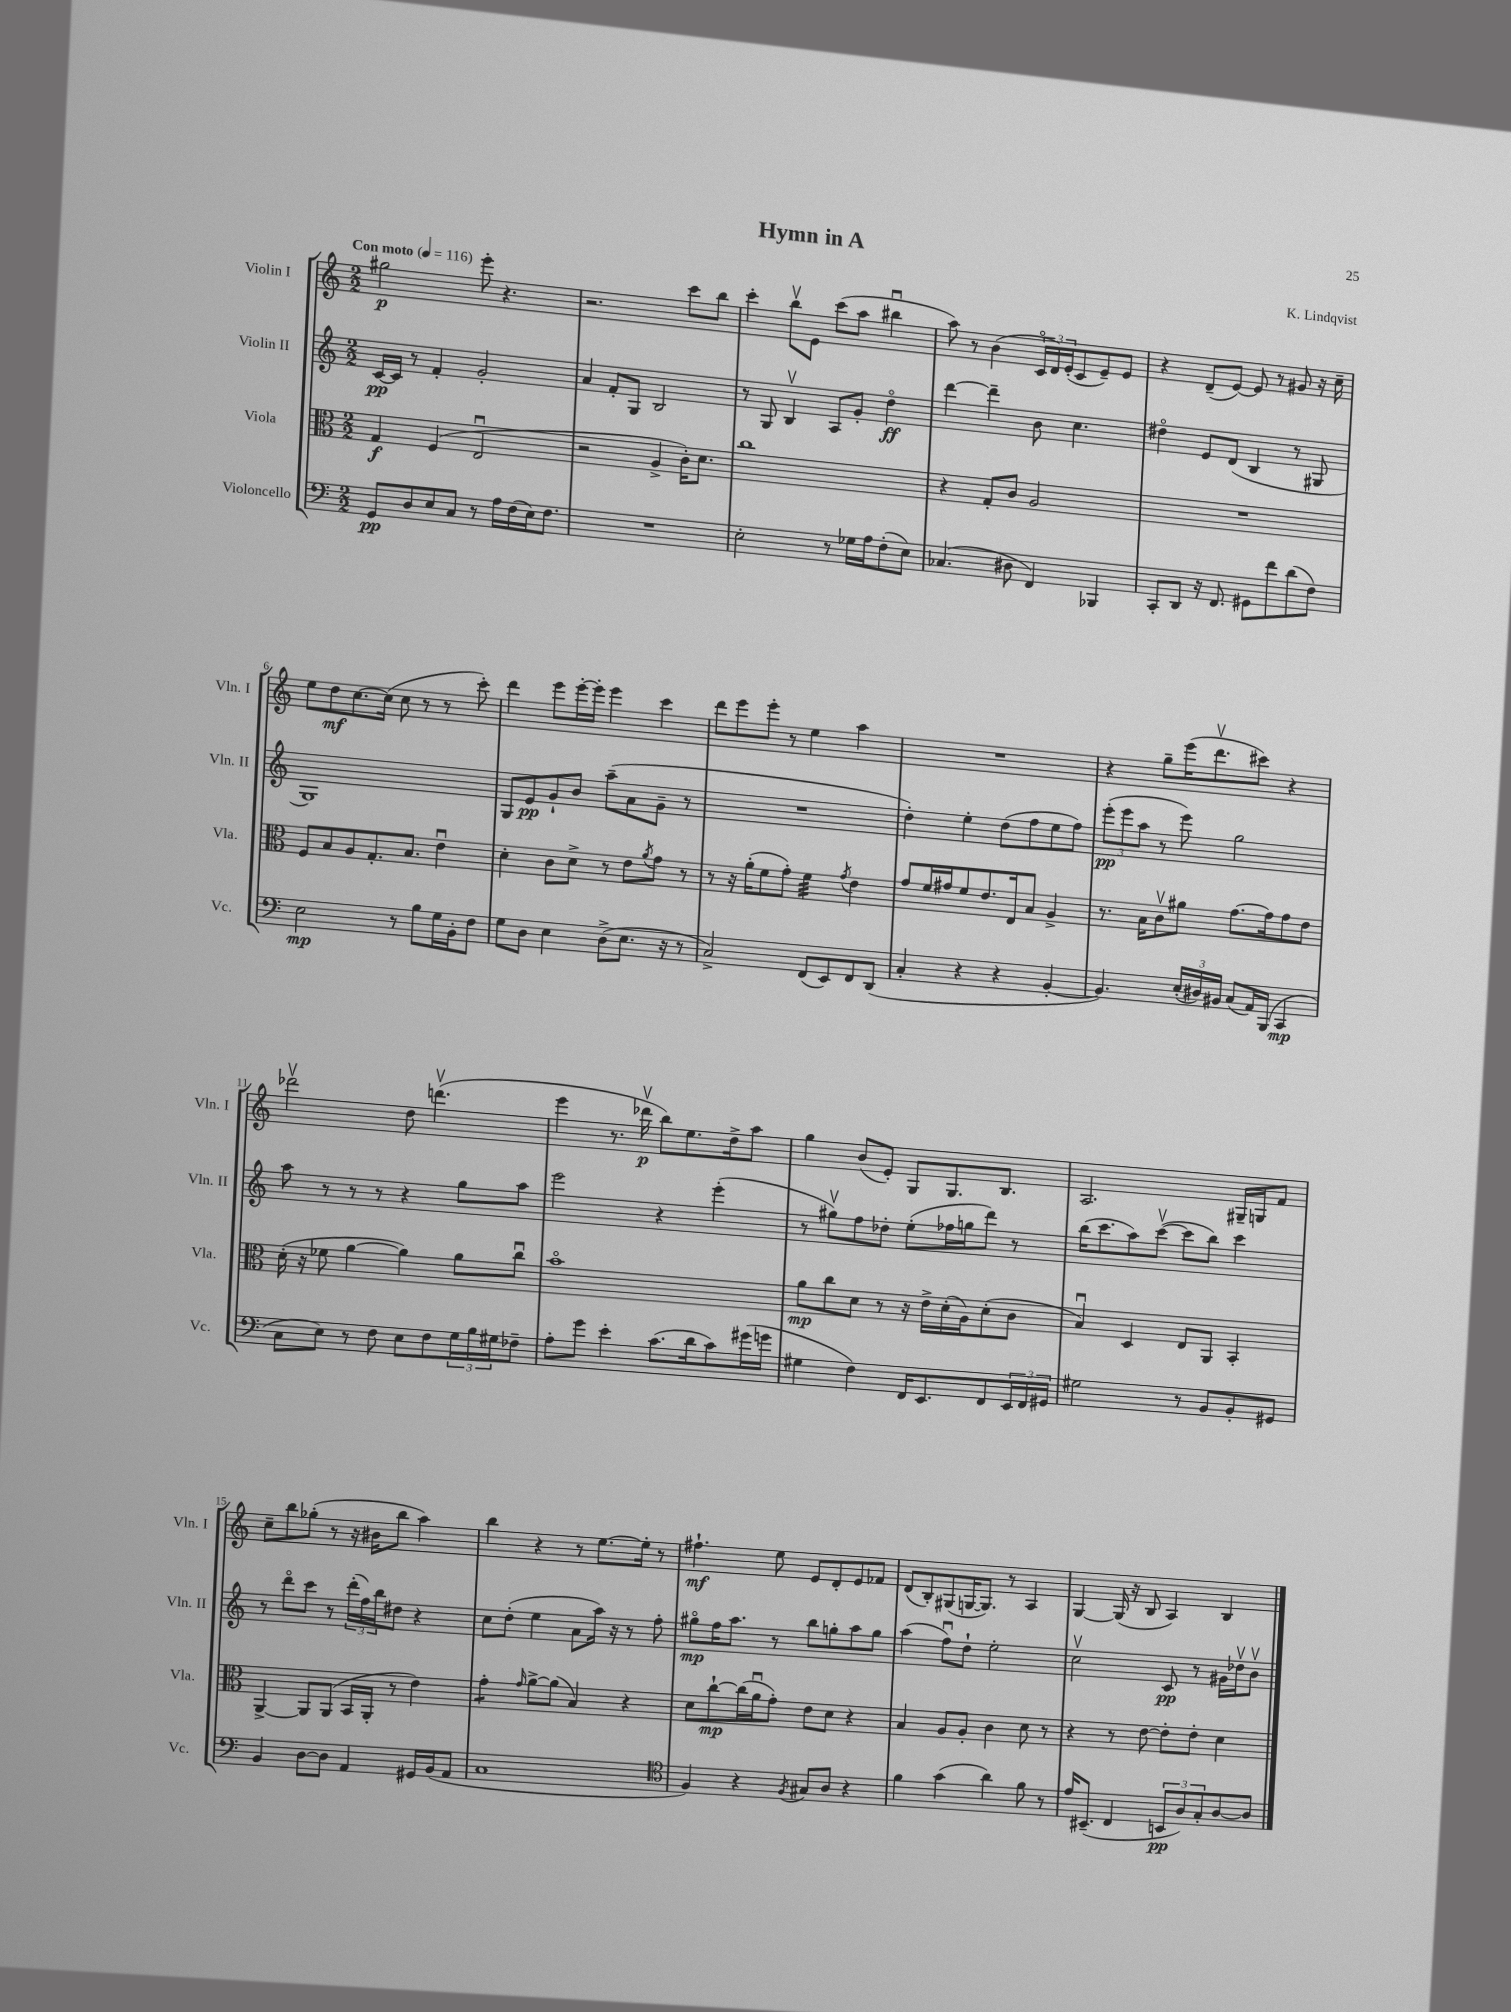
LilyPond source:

\header { title = "Hymn in A" composer = "K. Lindqvist" }
<<
\new StaffGroup <<
\new Staff = "s0" \with { instrumentName = "Violin I" shortInstrumentName = "Vln. I" } {
    \clef treble \key c \major \numericTimeSignature \time 2/2 \tempo "Con moto" 4 = 116
    gis''2\p e'''8-. r4. |
    r2. c'''8 b''8 |
    c'''4-. b''8\upbow e'8 c'''8( a''8 bis''4\downbow |
    a''8) r8 b'4( \tuplet 3/2 { c'16\flageolet d'16) e'16-.( } c'8 e'8--) e'8 |
    r4 d'8--( e'8~) e'8 r8 gis'8 r16 c''16-- |
    e''8 d''8\mf c''8.~ c''16( c''8 r8 r8 c'''8-.) |
    d'''4 e'''8 e'''16~-. e'''16-. e'''4 c'''4 |
    d'''8 e'''8 e'''8-. r8 e''4 a''4 |
    R1 |
    r4 g''8-- e'''16( d'''8.\upbow cis'''8) r4 |
    des'''2\upbow d''8 d'''4.\upbow( |
    e'''4 r8. des'''16\upbow\p b''8) e''8. d''16-> a''8 |
    g''4 b'8( e'8-.) g8 g8. b8. |
    a2. gis16-- g16 f'8 |
    c''8-- b''8 ges''8-.( r8 r16 bis'16 b''8 a''4) |
    b''4 r4 r8 e''8.~ e''16-. r8 |
    fis''4.-!\mf e''8 e'8 d'8-. e'8 fes'8 |
    d'8( b8-.) gis8( g16~ g8.) r8 a4 |
    g4~ g16( r16 b8 a4) b4 \bar "|." |
}
\new Staff = "s1" \with { instrumentName = "Violin II" shortInstrumentName = "Vln. II" } {
    \clef treble \key c \major \numericTimeSignature \time 2/2
    c'16~\pp c'16 r8 f'4-. g'2-. |
    a'4 f'8-. g8 b2 |
    r8 g8 b4\upbow a8 g'8-. d''4\flageolet\ff |
    d'''4~ d'''4-- b'8 c''4. |
    dis''4\flageolet e'8 d'8( b4 r8 gis8 |
    g1) |
    g8 e'8\pp g'8-! b'8 a''8--( a'8 g'8-- r8 |
    R1 |
    d''4-.) e''4-. d''8( f''8 e''8 f''8) |
    \tuplet 3/2 { e'''8-.\pp( e'''8 a''8 } r8 e'''8) g''2 |
    a''8 r8 r8 r8 r4 g''8 a''8 |
    e'''2 r4 e'''4-.( |
    r8 gis''8\upbow) f''8 des''8-. e''8-.( fes''16 g''16 d'''8) r8 |
    b''16( c'''8. a''8) c'''8~\upbow( c'''8 b''8) c'''4 |
    r8 d'''8\flageolet c'''8 r8 \tuplet 3/2 { d'''16-.( f''16) b''16 } dis''8 r4 |
    c''8 d''8-.( e''4 a'8 a''16) r16 r8 f''8-. |
    gis''8\flageolet\mp f''16 a''8. r8 b''8 g''8-. a''8 g''8 |
    a''4( f''8\downbow) d''8-! e''2-. |
    c''2\upbow c'8\pp r8 gis'16 des''16\upbow b'8\upbow \bar "|." |
}
\new Staff = "s2" \with { instrumentName = "Viola" shortInstrumentName = "Vla." } {
    \clef alto \key c \major \numericTimeSignature \time 2/2
    g4\f f4( e2\downbow |
    r2 a4-> c'16-.) d'8. |
    c''1 |
    r4 g8-. c'8 a2 |
    R1 |
    f8 b8 a8 g8.-. b8. e'4\downbow |
    d'4-. c'8 d'8-> r8 e'8 \acciaccatura { a'8 } g'8 r8 |
    r8 r16 a'16-.( f'8 g'8-.) f'4:32 \acciaccatura { g'8 } e'4 |
    g'8 f'16 gis'16 f'8 e'8. e16 b8 a4-> |
    r8. b16 c'8\upbow ais'8 g'8.~ g'16 g'8 e'8 |
    d'16-.( r16 fes'8 a'4~ a'4) a'8 c''8\downbow |
    b'1\flageolet |
    a'8\mp c''8 d'8 r8 r16 e'16-> d'16-.( a16) d'8-.( c'8 |
    b4\downbow) d4 e8 a,8 b,4-. |
    a,4~-> a,8 a,8( b,16 a,16-. r8 e'4) |
    g'4:8-. \grace { g'16 } a'8~-> a'8( b4) r4 |
    d'8 c''8~-!\mp c''16( a'16\downbow g'8-.) e'8 d'8 r4 |
    b4 a8 a8-. c'4 d'8 r8 |
    r4 r8 e'8~ e'8-. e'8-. d'4 \bar "|." |
}
\new Staff = "s3" \with { instrumentName = "Violoncello" shortInstrumentName = "Vc." } {
    \clef bass \key c \major \numericTimeSignature \time 2/2
    g,8\pp d8 e8 c8 r8 a16 f16( e16) f8. |
    R1 |
    e2-. r8 ges16 a16 f8-.( e8) |
    ces4.( dis8 f,4) bes,,4 |
    c,8-. d,8 r16 f,8. gis,8 f'8 d'8( f8) |
    e2\mp r8 b8 g16 b,16-. f8 |
    g8 d8 e4 d8->( e8. r16 r8 |
    c2->) f,8( e,8) f,8 d,8( |
    c4-. r4 r4 b,4~-. |
    b,4.) \tuplet 3/2 { e16-.( dis16) bis,16 } c8( a,16) b,,16( c,4\mp |
    c8 e8) r8 f8 e8 f8 \tuplet 3/2 { g16 b16 gis16 } fes8-- |
    a8-. g'8 e'4-. c'8.( d'16 c'8) gis'16( g'16 |
    gis4 f4) f,16 e,8. f,8 \tuplet 3/2 { e,16 f,16 gis,16 } |
    gis2 r8 b,8 b,8-. gis,8 |
    b,4 d8~ d8 a,4 gis,16 b,16( a,8 |
    c1 |
    \clef tenor f4) r4 \acciaccatura { f8 } gis8 a8 r4 |
    f'4 g'4( a'4) f'8 r8 |
    e'16 bis,8.--( c4 \tuplet 3/2 { b,8\pp a8) g8-. } a8~ a8 \bar "|." |
}
>>
>>
